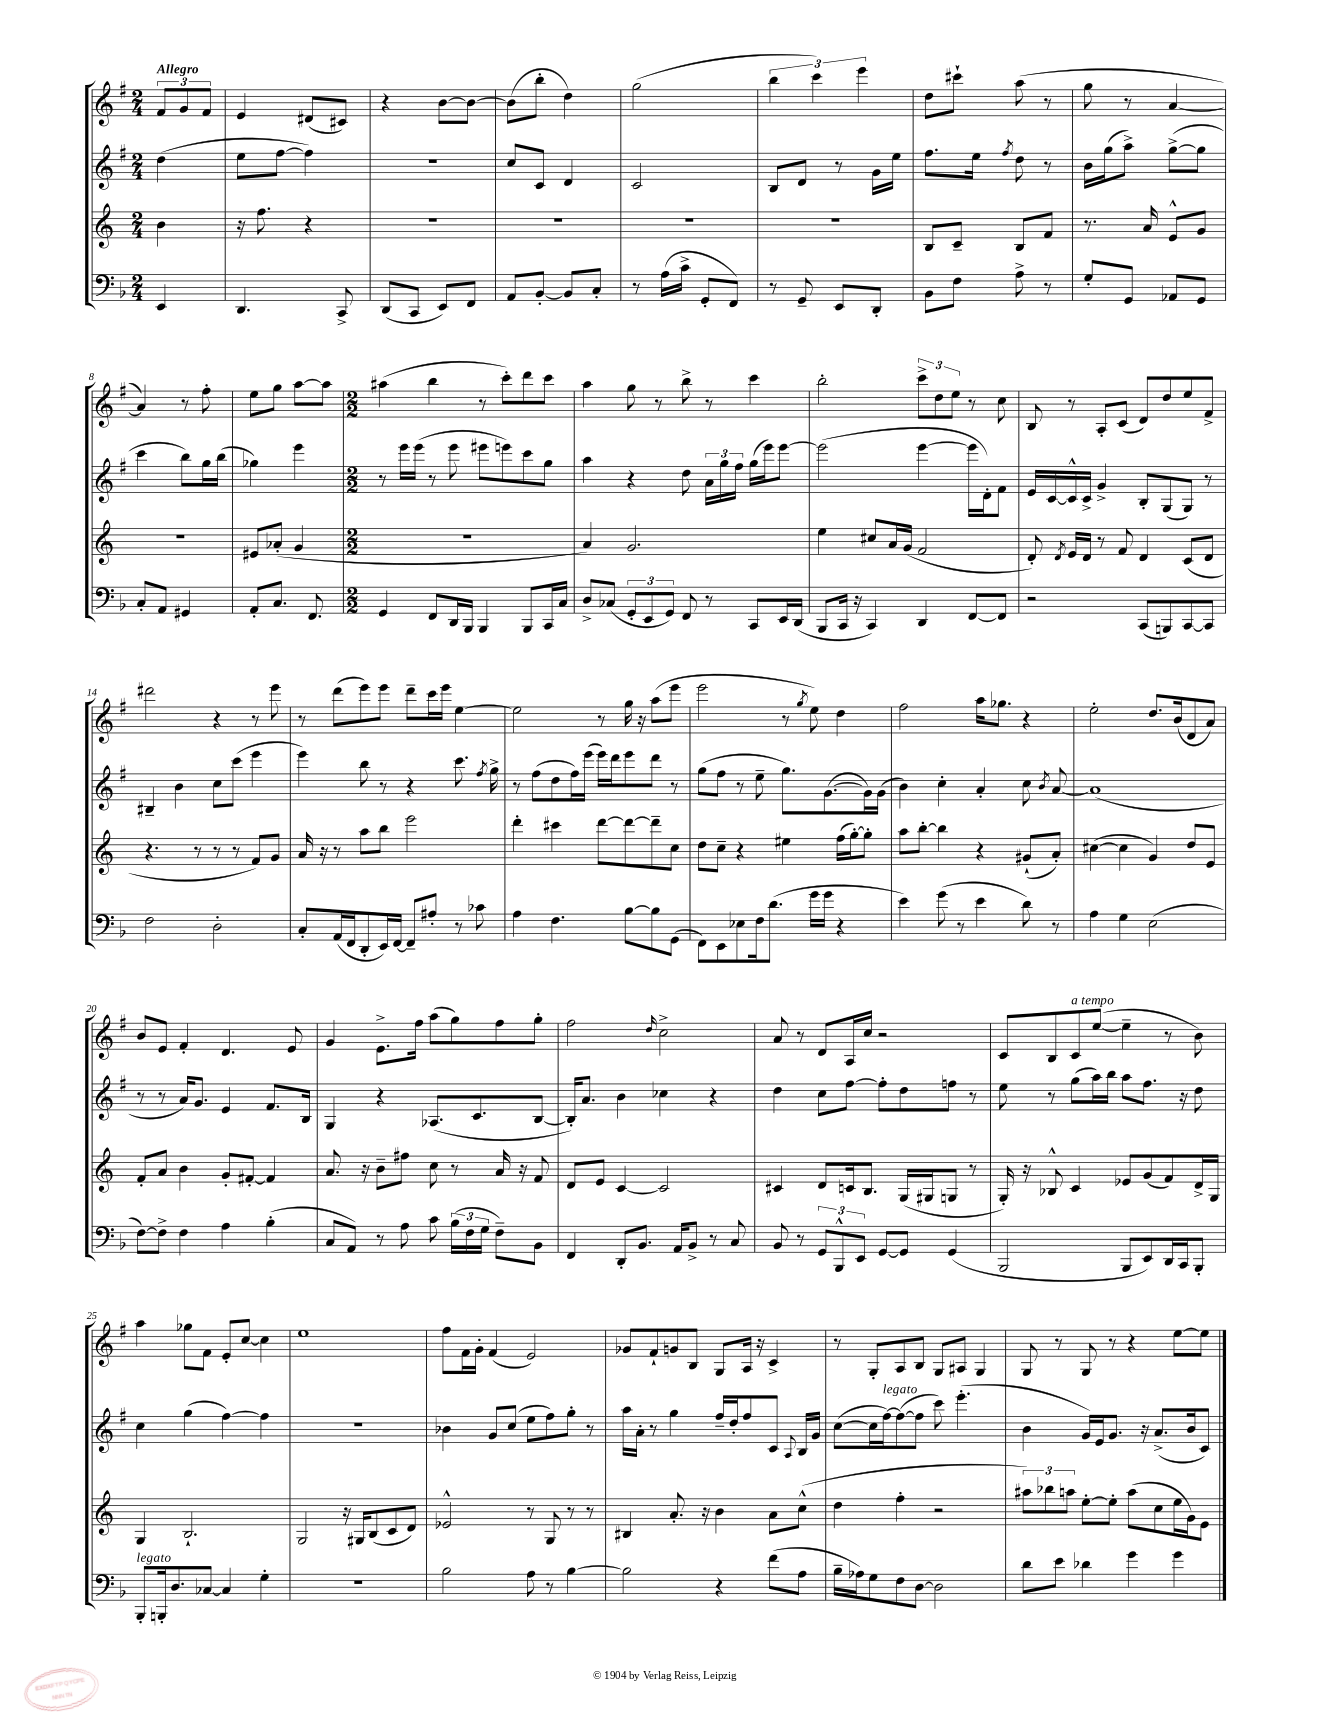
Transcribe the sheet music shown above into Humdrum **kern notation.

**kern	**kern	**kern	**kern
*staff4	*staff3	*staff2	*staff1
*clefF4	*clefG2	*clefG2	*clefG2
*k[b-]	*k[]	*k[f#]	*k[f#]
*M2/4	*M2/4	*M2/4	*M2/4
4EE	4b	(4dd	12f#
.	.	.	12g
.	.	.	12f#
=	=	=	=
4.DD	16r	8ee	4e
.	8.ff	.	.
.	.	[8ff#	.
.	4r	4ff#])	(8d#
8CC^	.	.	8c#)
=	=	=	=
(8DD	2r	2r	4r
8CC	.	.	.
8EE)	.	.	[8b
8FF	.	.	8b_
=	=	=	=
8AA	2r	8cc	(8b]
[8BB-'	.	8c	8bb'
8BB-]	.	4d	4dd)
8C'	.	.	.
=	=	=	=
8r	2r	2c	(2gg
(16A	.	.	.
16c^	.	.	.
8GG'	.	.	.
8FF)	.	.	.
=	=	=	=
8r	2r	8B	6bb
8GG~	.	8d	.
.	.	.	6ccc)
8EE	.	8r	.
.	.	.	6eee
8DD'	.	16g	.
.	.	16ee	.
=	=	=	=
8BB-	8B	8.ff#	8dd
8F	8c~	.	8ccc#`
.	.	16ee	.
.	.	8qff#	.
8A^	8B	8dd	(8aa
8r	8f	8r	8r
=	=	=	=
8G'	8.r	16b	8gg
.	.	(16gg	.
8GG	.	8aa^)	8r
.	16a	.	.
8AA-	8e^^	([8gg^	[4a
8GG	8g	8gg]	.
=	=	=	=
8C'	2r	4ccc	4a])
8AA	.	.	.
4GG#	.	8bb)	8r
.	.	16gg	8ff#'
.	.	(16bb	.
=	=	=	=
8AA'	8e#	4gg-)	8ee
8.C	(8a-'	.	8gg
.	4g	4eee	[8aa
8.FF	.	.	.
.	.	.	8aa]
=	=	=	=
*M2/2	*M2/2	*M2/2	*M2/2
4GG	1r	8r	(4aa#
.	.	16eee	.
.	.	(16eee	.
8FF	.	8r	4bb
16DD	.	8eee	.
16BBB-	.	.	.
4BBB-	.	8eee#	8r
.	.	8eee)	8ccc')
8BBB-	.	8ccc	8ddd
16CC	.	8gg	8ccc
16C	.	.	.
=	=	=	=
8D^	4a)	4aa	4aa
(8C-	.	.	.
12GG'	2.g	4r	8gg
12EE	.	.	.
.	.	.	8r
12GG)	.	.	.
8FF	.	8dd	8bb^
8r	.	24a	8r
.	.	24gg	.
.	.	24ff#	.
8CC	.	(16gg	4ccc
.	.	16eee)	.
16EE	.	[8eee	.
(16DD	.	.	.
=	=	=	=
8BBB-	4ee	(2eee]	2bb'
16CC	.	.	.
16r	.	.	.
4CC)	8cc#	.	.
.	16a	.	.
.	(16g	.	.
4DD	2f	[4eee	12ccc^
.	.	.	12dd
.	.	.	12ee
[8FF	.	16eee]	8r
.	.	16d')	.
8FF]	.	8f#	8cc
=	=	=	=
2r	8d')	16e	8B
.	.	[16c	.
.	8qd	.	.
.	16e	16c^^]	8r
.	16d	16c^	.
.	8r	4g^	8A'
.	8f	.	(8c
(8CC	4d	8B'	8d)
8BBB)	.	(8G	8dd
[8CC	(8c	8G)	8ee
8CC]	8d	8r	8f#^
=	=	=	=
2F	4.r	4B#~	2ddd#
.	.	4b	.
.	8r	.	.
2D'	8r	8cc	4r
.	8r	(8ccc	.
.	8f)	4eee	8r
.	8g	.	8eee
=	=	=	=
8C'	16a	4eee)	8r
.	16r	.	.
(16AA	8r	.	(8ddd
16FF	.	.	.
8DD'	8aa	8bb	8eee)
16EE)	8bb	8r	8eee
[16FF	.	.	.
8FF~]	2eee	4r	8ddd~
8A#'	.	.	16ccc
.	.	.	16eee
8r	.	8.ccc	[4ee
8c-	.	.	.
.	.	8qff#	.
.	.	16gg^	.
=	=	=	=
4A	4ddd'	8r	2ee]
.	.	(8ff#	.
4.F	4ccc#	8dd	.
.	.	16ff#)	.
.	.	(16eee	.
.	[8ddd	16eee)	8r
.	.	16ddd	.
[8B-	8ddd_	8eee	16gg
.	.	.	16r
8B-]	8ddd~]	8ddd	(8aa
(8GG	8cc	8r	8eee
=	=	=	=
8FF)	8dd	(8gg	2eee
8EE	8cc~	8ff#	.
8E-	4r	8r	.
16F	.	8ee~	.
(8.d	.	.	.
.	4ee#	8.gg)	8r
.	.	.	8qgg
16g	.	.	8ee)
16g	.	([8.g	.
4r	(16ff	.	4dd
.	[16gg')	.	.
.	8gg']	16g])	.
.	.	(16g	.
=	=	=	=
4e)	8aa	4b)	2ff#
.	[8bb'	.	.
(8g	4bb]	4cc'	.
8r	.	.	.
4e	4r	4a'	16aa
.	.	.	8.gg-
8d)	(8g#`	8cc	4r
.	.	8qb	.
8r	8a')	[8a	.
=	=	=	=
4A	([4cc#	(1a]	2ee'
4G	4cc#]	.	.
(2E	4g)	.	8.dd
.	.	.	(16b
.	8dd	.	8d
.	8e	.	8a)
=	=	=	=
[8F)	8f'	8r	8b
8F^]	8a	8r	8e
4F	4b	16a)	4f#'
.	.	8.g	.
4A	8g'	4e	4.d
.	[8f#'	.	.
(4B-'	4f#]	8.f#	.
.	.	.	8e
.	.	16B	.
=	=	=	=
8C	8.a	4G	4g
8AA)	.	.	.
.	16r	.	.
8r	8b~	4r	8.e^
8A	8ff#	.	.
.	.	.	16ff#
8c	8cc	(8.A-	(8aa
(24B-	8r	.	8gg)
24F	.	.	.
.	.	8.c	.
24G	.	.	.
8F~)	16a	.	8ff#
.	16r	.	.
8BB-	8f	[8B	8gg'
=	=	=	=
4FF	8d	16B'])	2ff#
.	.	8.a	.
.	8e	.	.
8DD'	[4c	4b	.
8.BB-	.	.	.
.	.	.	16qqdd
.	2c]	4cc-	2cc^
16AA	.	.	.
8BB-^	.	.	.
8r	.	4r	.
8C	.	.	.
=	=	=	=
8BB-	4c#	4dd	8a
8r	.	.	8r
12GG	8d	8cc	8d
12BBB-^^	.	.	.
.	16c	[8ff#	16A
12EE	.	.	.
.	8.B	.	16cc
[8GG	.	8ff#']	2r
8GG]	(16G	8dd	.
.	16G#	.	.
(4GG	8G	8ff	.
.	8r	8r	.
=	=	=	=
2BBB-	16G')	8ee	8c
.	16r	.	.
.	8B-^^	8r	8B
.	4c	(8gg	8c
.	.	16aa)	([8ee
.	.	16bb	.
8BBB-	8e-	8aa	4ee~]
8EE)	(8g	8.ff#	.
16DD	8f)	.	8r
16CC	.	16r	.
8BBB-'	16d^	8dd	8b)
.	16G	.	.
=	=	=	=
8BBB-'	4G	4cc	4aa
16BBB'	.	.	.
8.D	.	.	.
.	2.B`	(4gg	8gg-
[8C-	.	.	8f#
4C-]	.	[4ff#)	8e'
.	.	.	[8cc
4G'	.	4ff#]	4cc]
=	=	=	=
1r	2G	1r	1ee
.	16r	.	.
.	16G#	.	.
.	(8B	.	.
.	8c	.	.
.	8d)	.	.
=	=	=	=
2B-	2e-^^	4b-	8ff#
.	.	.	16f#
.	.	.	16g'
.	.	8g	(4f#
.	.	(8cc	.
8A	8r	8ee	2e)
8r	8G	8ff#)	.
[4B-	8r	8gg'	.
.	8r	8r	.
=	=	=	=
2B-]	4B#	16aa	8g-
.	.	16a'	.
.	.	8r	8f#`
.	8.a'	4gg	8g
.	.	.	8B
.	16r	.	.
4r	4b	16ff#~	8G
.	.	16dd'	.
.	.	8ff#	16A
.	.	.	16r
(8f	8a	8c	4c^
.	.	8qqA	.
8A	(8cc^^	16B	.
.	.	16g	.
=	=	=	=
16B-~	4dd	([8cc	8r
16A-)	.	.	.
8G	.	16cc]	8G'
.	.	[16ff#)	.
8F	4ff'	(8ff#_	8A
[8D	.	8ff#]	8B
2D]	2r	8ccc)	8G
.	.	(4.eee'	8A#
.	.	.	4G
=	=	=	=
8d	12aa#)	4b	8G
.	12bb-	.	.
8e	.	.	8r
.	12aa	.	.
4d-	[8ee'	16g)	8G
.	.	16e	.
.	8ee']	8.g	8r
4g	(8aa	.	4r
.	.	16r	.
.	8cc	(8.a^	.
4g	16ee	.	[8ee
.	16g)	16b	.
.	8e	8c)	8ee]
==	==	==	==
*-	*-	*-	*-
